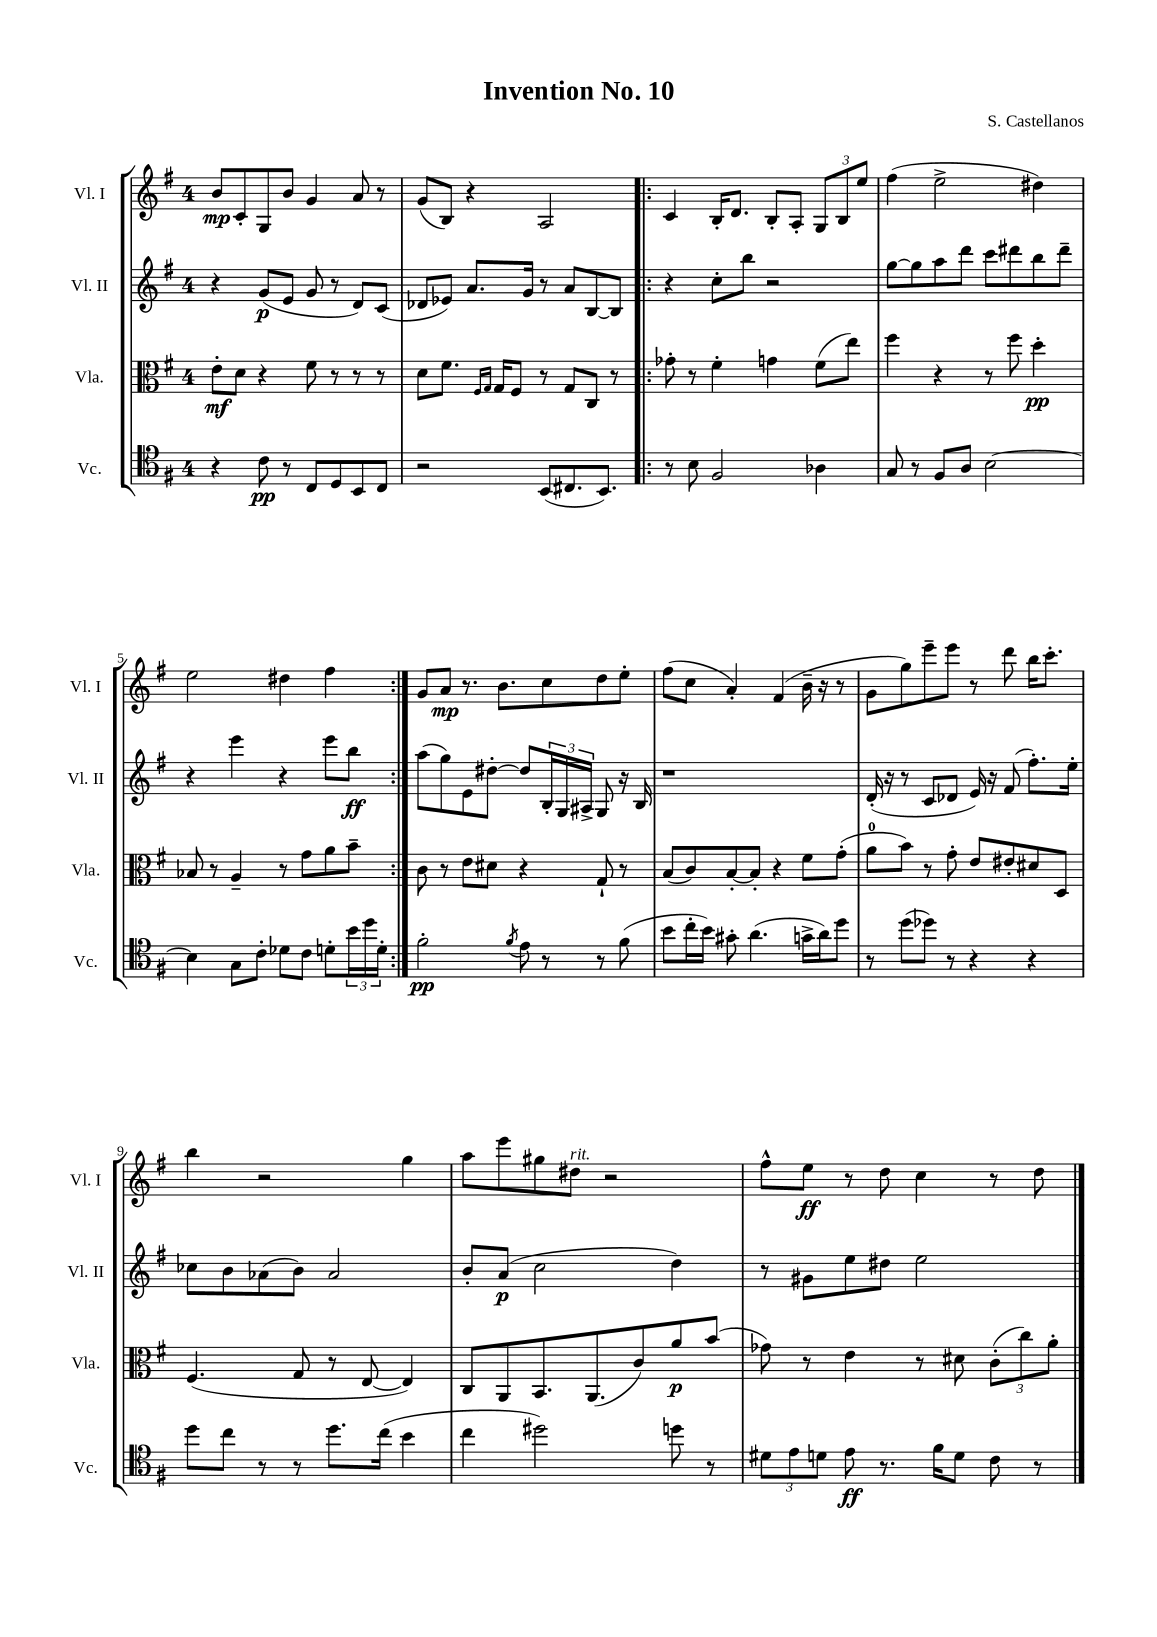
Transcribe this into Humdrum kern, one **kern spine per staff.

**kern	**dynam	**kern	**dynam	**kern	**dynam	**kern	**dynam
*part4	*part4	*part3	*part3	*part2	*part2	*part1	*part1
*staff4	*staff4	*staff3	*staff3	*staff2	*staff2	*staff1	*staff1
*I"Vc.	*	*I"Vla.	*	*I"Vl. II	*	*I"Vl. I	*
*I'Vc.	*	*I'Vla.	*	*I'Vl. II	*	*I'Vl. I	*
*clefC4	*	*clefC3	*	*clefG2	*	*clefG2	*
*k[f#]	*	*k[f#]	*	*k[f#]	*	*k[f#]	*
*M4/4	*	*M4/4	*	*M4/4	*	*M4/4	*
=1	=1	=1	=1	=1	=1	=1	=1
4r	.	8e'\L	mf	4r	.	8b/L	mp
.	.	8d\J	.	.	.	8c'/	.
8c\	pp	4r	.	(8g/L	p	8G/	.
8r	.	.	.	8e/J	.	8b/J	.
8C/L	.	8f#\	.	8g/	.	4g/	.
8D/	.	8r	.	8r	.	.	.
8BB/	.	8r	.	8d/L)	.	8a/	.
8C/J	.	8r	.	(8c/J	.	8r	.
=2	=2	=2	=2	=2	=2	=2	=2
2r	.	8d\L	.	8d-X/L	.	(8g/L	.
.	.	8.f#\J	.	8e-X/J)	.	8B/J)	.
.	.	.	.	8.a/L	.	4r	.
.	.	16qqF#/LL	.	.	.	.	.
.	.	16qqG/JJ	.	.	.	.	.
.	.	16G/KL	.	.	.	.	.
.	.	8F#/J	.	.	.	.	.
.	.	.	.	16g/Jk	.	.	.
(8BB/L	.	8r	.	8r	.	2A/	.
8.C#X/	.	8G/L	.	8a/L	.	.	.
.	.	8C/J	.	[8B/	.	.	.
8.BB/J)	.	.	.	.	.	.	.
.	.	8r	.	8B/J]	.	.	.
=3!|:	=3!|:	=3!|:	=3!|:	=3!|:	=3!|:	=3!|:	=3!|:
8r	.	8g-X'\	.	4r	.	4c/	.
8B\	.	8r	.	.	.	.	.
2F#/	.	4f#'\	.	8cc'\L	.	16B'/KL	.
.	.	.	.	.	.	8.d/J	.
.	.	.	.	8bb\J	.	.	.
.	.	4gn\	.	2r	.	8B'/L	.
.	.	.	.	.	.	8A'/J	.
4A-X\	.	(8f#\L	.	.	.	12G/L	.
.	.	.	.	.	.	12B/	.
.	.	8ee\J)	.	.	.	.	.
.	.	.	.	.	.	12ee/J	.
=4	=4	=4	=4	=4	=4	=4	=4
8G/	.	4ff#\	.	[8gg\L	.	(4ff#\	.
8r	.	.	.	8gg\]	.	.	.
8F#/L	.	4r	.	8aa\	.	2ee^\	.
8A/J	.	.	.	8ddd\J	.	.	.
[2B\	.	8r	.	8ccc\L	.	.	.
.	.	8ff#\	.	8ddd#X\	.	.	.
.	.	4dd'\	pp	8bb\	.	4dd#X\)	.
.	.	.	.	8ddd#~\J	.	.	.
!!LO:LB:g=z
=5	=5	=5	=5	=5	=5	=5	=5
4B\]	.	8B-X/	.	4r	.	2ee\	.
.	.	8r	.	.	.	.	.
8G\L	.	4A~/	.	4eee\	.	.	.
8c'\J	.	.	.	.	.	.	.
8d-X\L	.	8r	.	4r	.	4dd#X\	.
8c\J	.	8g\L	.	.	.	.	.
8dn'\L	.	8a\	.	8eee\L	.	4ff#\	.
24b\L	.	8b~\J	.	8bb\J	ff	.	.
24dd\	.	.	.	.	.	.	.
24d'\JJ	.	.	.	.	.	.	.
=6:|!	=6:|!	=6:|!	=6:|!	=6:|!	=6:|!	=6:|!	=6:|!
2f#'\	pp	8c\	.	(8aa\L	.	8g/L	.
.	.	8r	.	8gg\)	.	8a/J	mp
.	.	8e\L	.	8e\	.	8.r	.
.	.	8d#X\J	.	[8dd#X'\J	.	.	.
.	.	.	.	.	.	8.b\L	.
8qf#/	.	.	.	.	.	.	.
8e\	.	4r	.	8dd#/L]	.	.	.
8r	.	.	.	24B'/L	.	8cc\	.
.	.	.	.	24G/	.	.	.
.	.	.	.	24A#X^/JJ	.	.	.
8r	.	8G`/	.	8G/	.	8dd\	.
(8f#\	.	8r	.	16r	.	8ee'\J	.
.	.	.	.	16B/	.	.	.
=7	=7	=7	=7	=7	=7	=7	=7
8b\L	.	(8B/L	.	1r	.	(8ff#\L	.
16cc'\L	.	8c/)	.	.	.	8cc\J	.
16b\JJ)	.	.	.	.	.	.	.
8g#X'\	.	[8B'/	.	.	.	4a'/)	.
(4.a\	.	8B'/J]	.	.	.	.	.
.	.	4r	.	.	.	(4f#/	.
16gn^\LL	.	8f#\L	.	.	.	16b~\	.
16a\J)	.	.	.	.	.	16r	.
8dd\J	.	(8g'\J	.	.	.	8r	.
=8	=8	=8	=8	=8	=8	=8	=8
8r	.	8a\L	.	(16d'/	.	8g\L	.
.	.	.	.	16r	.	.	.
(8dd\L	.	8b\J)	.	8r	.	8gg\)	.
8dd-X\J)	.	8r	.	8c/L	.	8eee~\	.
8r	.	8g'\	.	8d-X/J	.	8eee\J	.
4r	.	8e/L	.	16e/)	.	8r	.
.	.	.	.	16r	.	.	.
.	.	8e#X'/	.	(8f#/	.	8ddd\	.
4r	.	8d#X/	.	8.ff#'\L)	.	16bb\KL	.
.	.	.	.	.	.	8.ccc'\J	.
.	.	8D/J	.	.	.	.	.
.	.	.	.	16ee'\Jk	.	.	.
!!LO:LB:g=z
=9	=9	=9	=9	=9	=9	=9	=9
8dd\L	.	(4.F#/	.	8cc-X\L	.	4bb\	.
8cc\J	.	.	.	8b\	.	.	.
8r	.	.	.	(8a-X\	.	2r	.
8r	.	8G/	.	8b\J)	.	.	.
8.dd\L	.	8r	.	2a-/	.	.	.
.	.	[8E/	.	.	.	.	.
(16cc\Jk	.	.	.	.	.	.	.
4b\	.	4E/])	.	.	.	4gg\	.
=10	=10	=10	=10	=10	=10	=10	=10
4cc\	.	8C/L	.	8b'/L	.	8aa\L	.
.	.	8AA/	.	(8a/J	p	8eee\	.
2dd#X\)	.	8.BB/	.	2cc\	.	8gg#X\	.
!	!	!	!	!	!	!LO:TX:a:i:t=rit.	!
.	.	.	.	.	.	8dd#X\J	.
.	.	(8.AA/	.	.	.	.	.
.	.	.	.	.	.	2r	.
.	.	8c/)	.	.	.	.	.
8ddn\	.	8a/	p	4dd\)	.	.	.
8r	.	(8b/J	.	.	.	.	.
=11	=11	=11	=11	=11	=11	=11	=11
12d#X\L	.	8g-X\)	.	8r	.	8ff#^^\L	.
12e\	.	.	.	.	.	.	.
.	.	8r	.	8g#X\L	.	8ee\J	ff
12dn\J	.	.	.	.	.	.	.
8e\	ff	4e\	.	8ee\	.	8r	.
8.r	.	.	.	8dd#X\J	.	8dd\	.
.	.	8r	.	2ee\	.	4cc\	.
16f#\KL	.	.	.	.	.	.	.
8d\J	.	8d#X\	.	.	.	.	.
8c\	.	(12c'\L	.	.	.	8r	.
.	.	12cc\)	.	.	.	.	.
8r	.	.	.	.	.	8dd\	.
.	.	12a'\J	.	.	.	.	.
==	==	==	==	==	==	==	==
*-	*-	*-	*-	*-	*-	*-	*-
